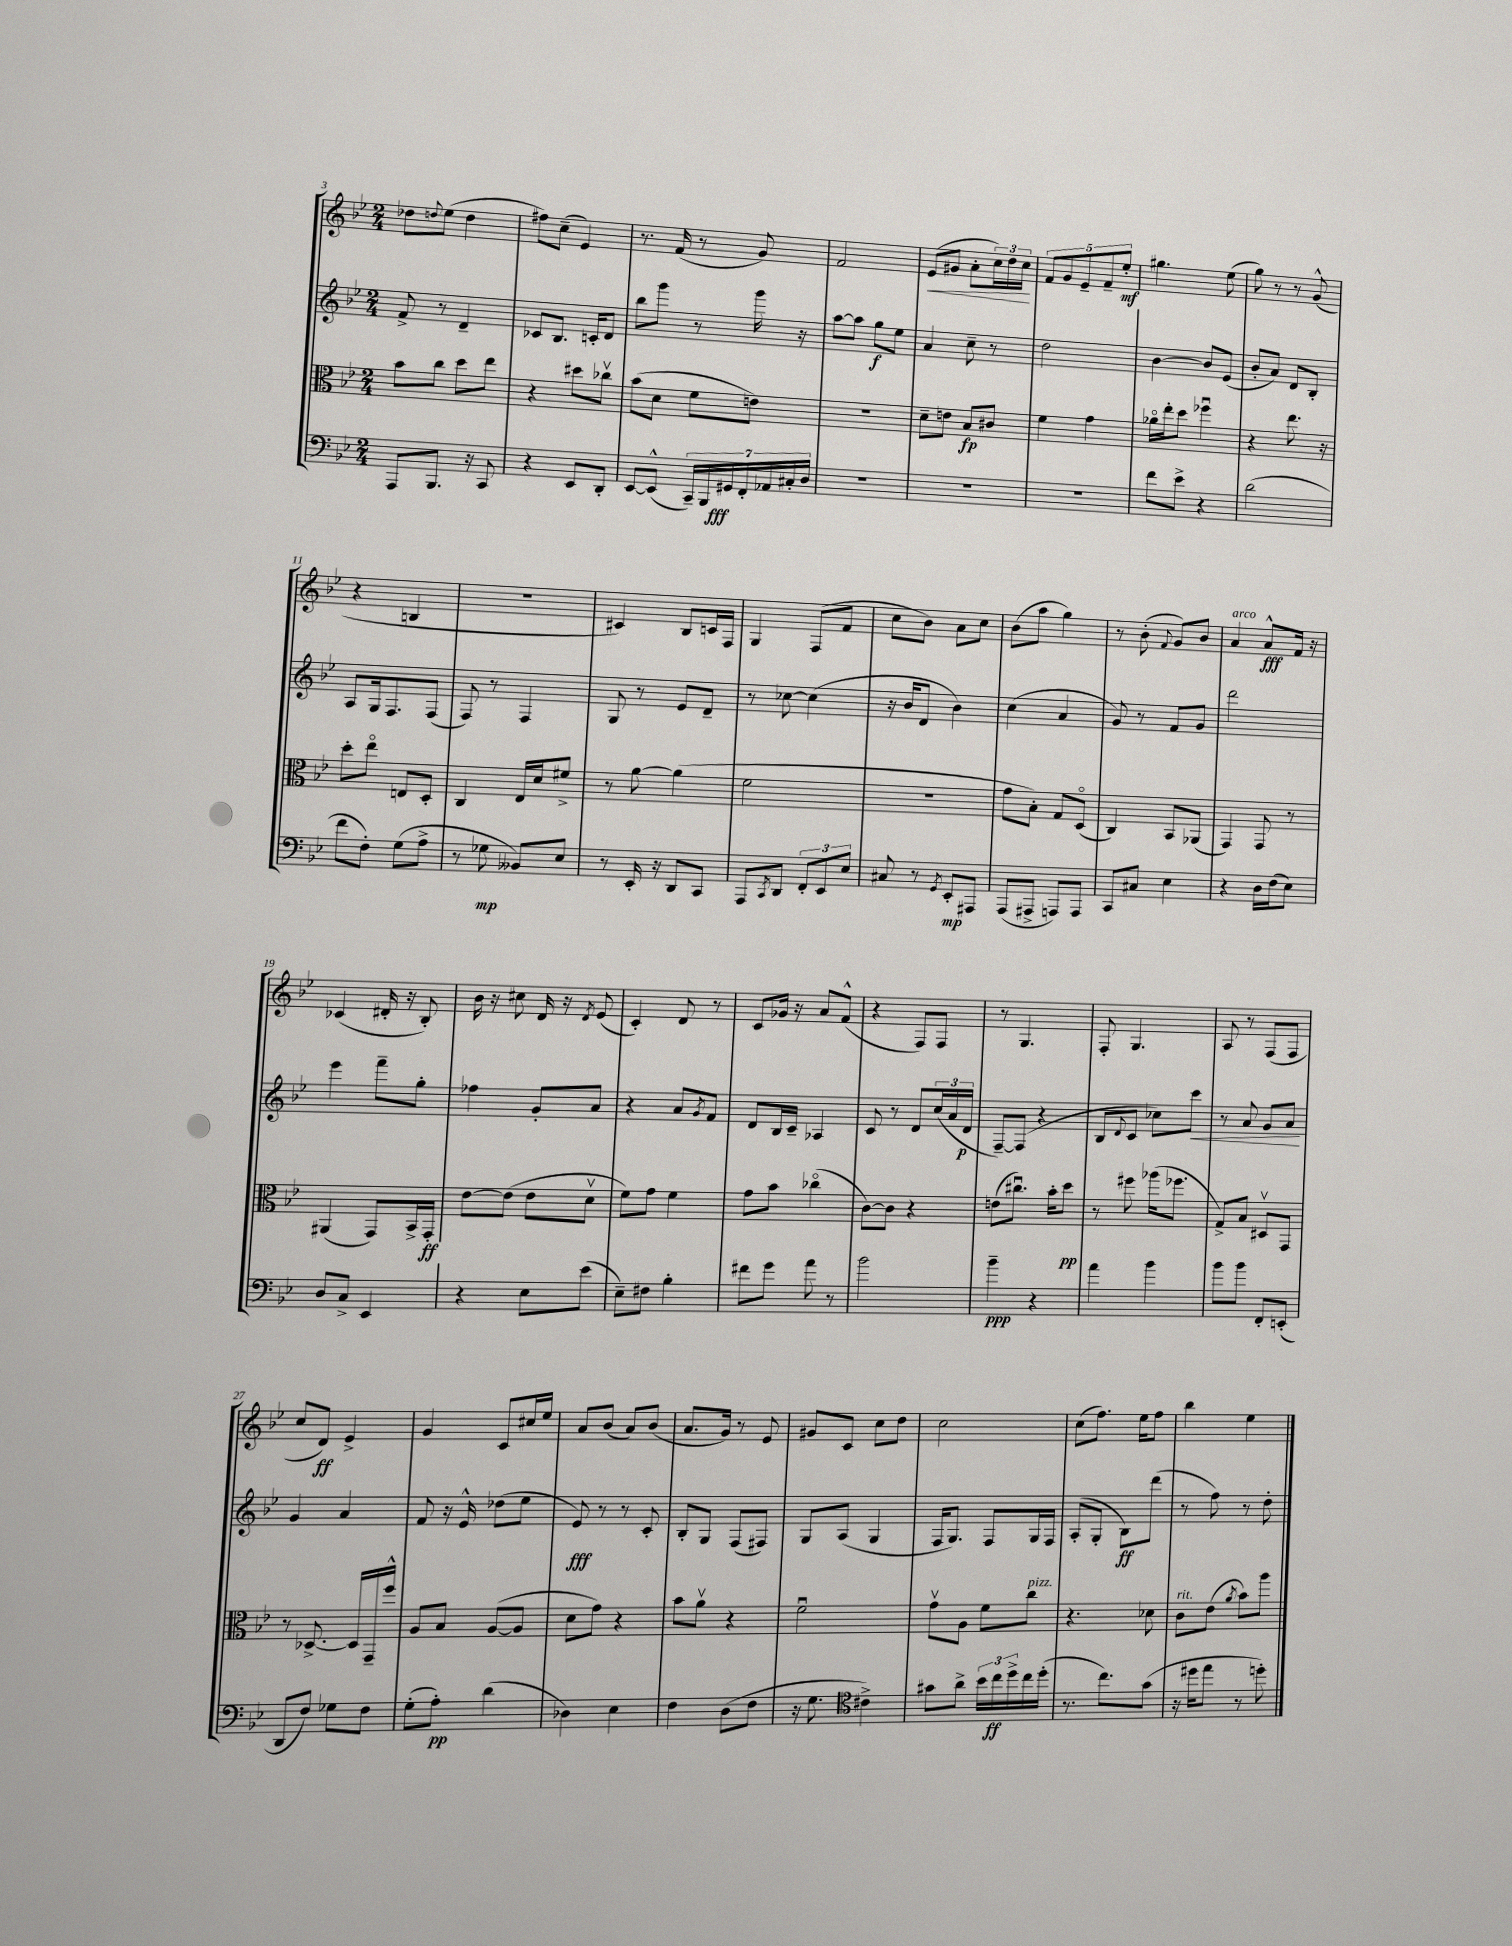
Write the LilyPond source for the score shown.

<<
\new StaffGroup <<
\new Staff = "s0" {
    \clef treble \key bes \major \numericTimeSignature \time 2/4
    des''8 \appoggiatura { d''8 } ees''8( d''4 |
    fis''8) c''8--( ees'4) |
    r8. f'16( r8 g'8) |
    f'2 |
    ees'8\<( gis'8 a'8-. \tuplet 3/2 { c''16) d''16 c''16\! } |
    \tuplet 5/4 { f'8 g'8 ees'8-- f'8-- ees''8-.\mf } |
    gis''4. ees''8( |
    g''8) r8 r8 g'8-^( |
    r4 b4 |
    R2 |
    cis'4) bes8 c'16 f16 |
    g4 f8( f'8 |
    c''8 bes'8) a'8 c''8 |
    bes'8( a''8 g''4) |
    r8 bes'8-.( \appoggiatura { f'8 } g'8) bes'8 |
    a'4^\markup { \italic "arco" } a'8-^\fff f'16 r16 |
    ces'4( dis'16-. r16 bes8-.) |
    bes'16 r16 cis''8 d'16 r16 \acciaccatura { d'8 } ees'8( |
    c'4-.) d'8 r8 |
    c'8 ges'16 r16 a'8 f'8-^( |
    r4 f8) f8 |
    r8 g4. |
    f8-. g4. |
    a8 r8 f8( f8 |
    c''8 d'8\ff) ees'4-> |
    g'4 c'8 cis''16 ees''16 |
    a'8 bes'8( a'8) bes'8( |
    a'8. g'16) r8 ees'8 |
    gis'8 c'8 c''8 d''8 |
    c''2 |
    c''8( f''8.) ees''16 f''8 |
    bes''4 ees''4 \bar "|." |
}
\new Staff = "s1" {
    \clef treble \key bes \major \numericTimeSignature \time 2/4
    f'8-> r8 d'4-- |
    ces'8 bes8. c'16-. d'8 |
    bes''8 g'''8 r8 g'''16 r16 |
    a''8~ a''8 g''8\f ees''8 |
    a'4 c''8-- r8 |
    d''2 |
    bes'4~ bes'8 ees'8( |
    bes'8-. a'8) d'8 bes8-. |
    a8 g16 f8. f8( |
    f8) r8 f4 |
    g8 r8 ees'8 d'8-- |
    r8 ces''8~ ces''4( |
    r16 bes'16 d'8 bes'4) |
    c''4( a'4 |
    g'8) r8 f'8 g'8 |
    d'''2 |
    ees'''4 f'''8-- g''8-. |
    fes''4 g'8-. a'8 |
    r4 a'8 \acciaccatura { g'8 } f'8 |
    d'8 bes16 c'16-- aes4 |
    c'8 r8 d'8 \tuplet 3/2 { c''16( a'16 d'16\p } |
    f8~--) f8( r4 |
    bes8 \appoggiatura { d'8 } c'8 ces''8) c'''8\< |
    r8 a'8 g'8 a'8\! |
    g'4 a'4 |
    f'8 r16 ees'16-^ des''8( ees''8 |
    ees'8\fff) r8 r8 c'8-. |
    bes8-. g8 f8( fis8) |
    g8 a8( g4 |
    f16 g8.) f8 g16 f16 |
    a8-.( g8-. bes8\ff) d'''8( |
    r8 f''8) r8 d''8-. \bar "|." |
}
\new Staff = "s2" {
    \clef alto \key bes \major \numericTimeSignature \time 2/4
    bes'8 c''8 d''8 ees''8 |
    r4 dis''8 ces''8\upbow |
    bes'8( d'8 f'8 e'8) |
    R2 |
    d'8-- e'8 bes8\fp cis'8 |
    f'4 g'4 |
    aes'16\flageolet ees''16-. d''8 fes''4\downbow |
    r4 ees''8. r16 |
    d''8-. ees''8\flageolet e8 d8-. |
    c4 ees16 d'16 fis'8-> |
    r8 a'8~ a'4( |
    f'2 |
    r2 |
    g'8 bes8-.) g8 d8\flageolet( |
    c4) bes,8 aes,8( |
    g,4) g,8 r8 |
    ais,4( g,8) bes,16-> g,16-.\ff |
    ees'8~ ees'8( ees'8 d'8\upbow |
    f'8) g'8 f'4 |
    g'8 bes'8 ces''4\flageolet( |
    c'8~) c'8 r4 |
    e'8( cis''8.\downbow) bes'16-. d''8\pp |
    r8 fis''8 aes''16( fes''8. |
    g8->) bes8 dis8\upbow g,8 |
    r8 des8.~-> des16 g,16-- f''16-^ |
    a8 bes8 a8~( a8 |
    d'8 g'8) r4 |
    bes'8 a'8\upbow r4 |
    f'2\downbow |
    g'8\upbow a8 f'8 c''8^\markup { \italic "pizz." } |
    r4. des'8 |
    c'8^\markup { \italic "rit." } ees'8( \acciaccatura { a'8 } bes'8) a''8 \bar "|." |
}
\new Staff = "s3" {
    \clef bass \key bes \major \numericTimeSignature \time 2/4
    a,,8 bes,,8. r16 c,8 |
    r4 ees,8 d,8-. |
    ees,8~ ees,8-^( \tuplet 7/4 { c,16--) bes,,16 gis,16\fff f,16-. aes,16 cis16-. d16 } |
    R2 |
    R2 |
    R2 |
    f'8 ees'8-> r4 |
    d'2( |
    f'8 f8-.) g8( a8-> |
    r8 ges8\mp beses,8) ees8 |
    r8 ees,16-. r16 d,8 c,8 |
    a,,8 \acciaccatura { c,8 } d,8 \tuplet 3/2 { f,8-. ees,8 ees8 } |
    cis8 r8 \acciaccatura { g,8 } ees,8-.\mp ais,,8 |
    a,,8( ais,,8-> a,,8) a,,8 |
    c,8 cis8 ees4 |
    r4 d16 f16( ees8) |
    d8 c8-> ees,4 |
    r4 ees8 ees'8( |
    ees8--) fis8 bes4-. |
    fis'8 g'8 a'8 r8 |
    bes'2 |
    bes'4--\ppp r4 |
    a'4 bes'4 |
    bes'8 bes'8 f,8-. e,8-.( |
    d,8 f8) ges8 f8 |
    g8-.( a8-.\pp) d'4( |
    des4) ees4 |
    f4 d8( f8 |
    r16 g8. \clef tenor cis'4->) |
    gis'8 a'8-> \tuplet 3/2 { bes'16 c''16\ff d''16-> } c''16 d''16-.( |
    r8. c''8.) g'8( |
    r16 dis''16 ees''8 r8 d''8-.) \bar "|." |
}
>>
>>
\layout { \context { \Score currentBarNumber = #3 } }
